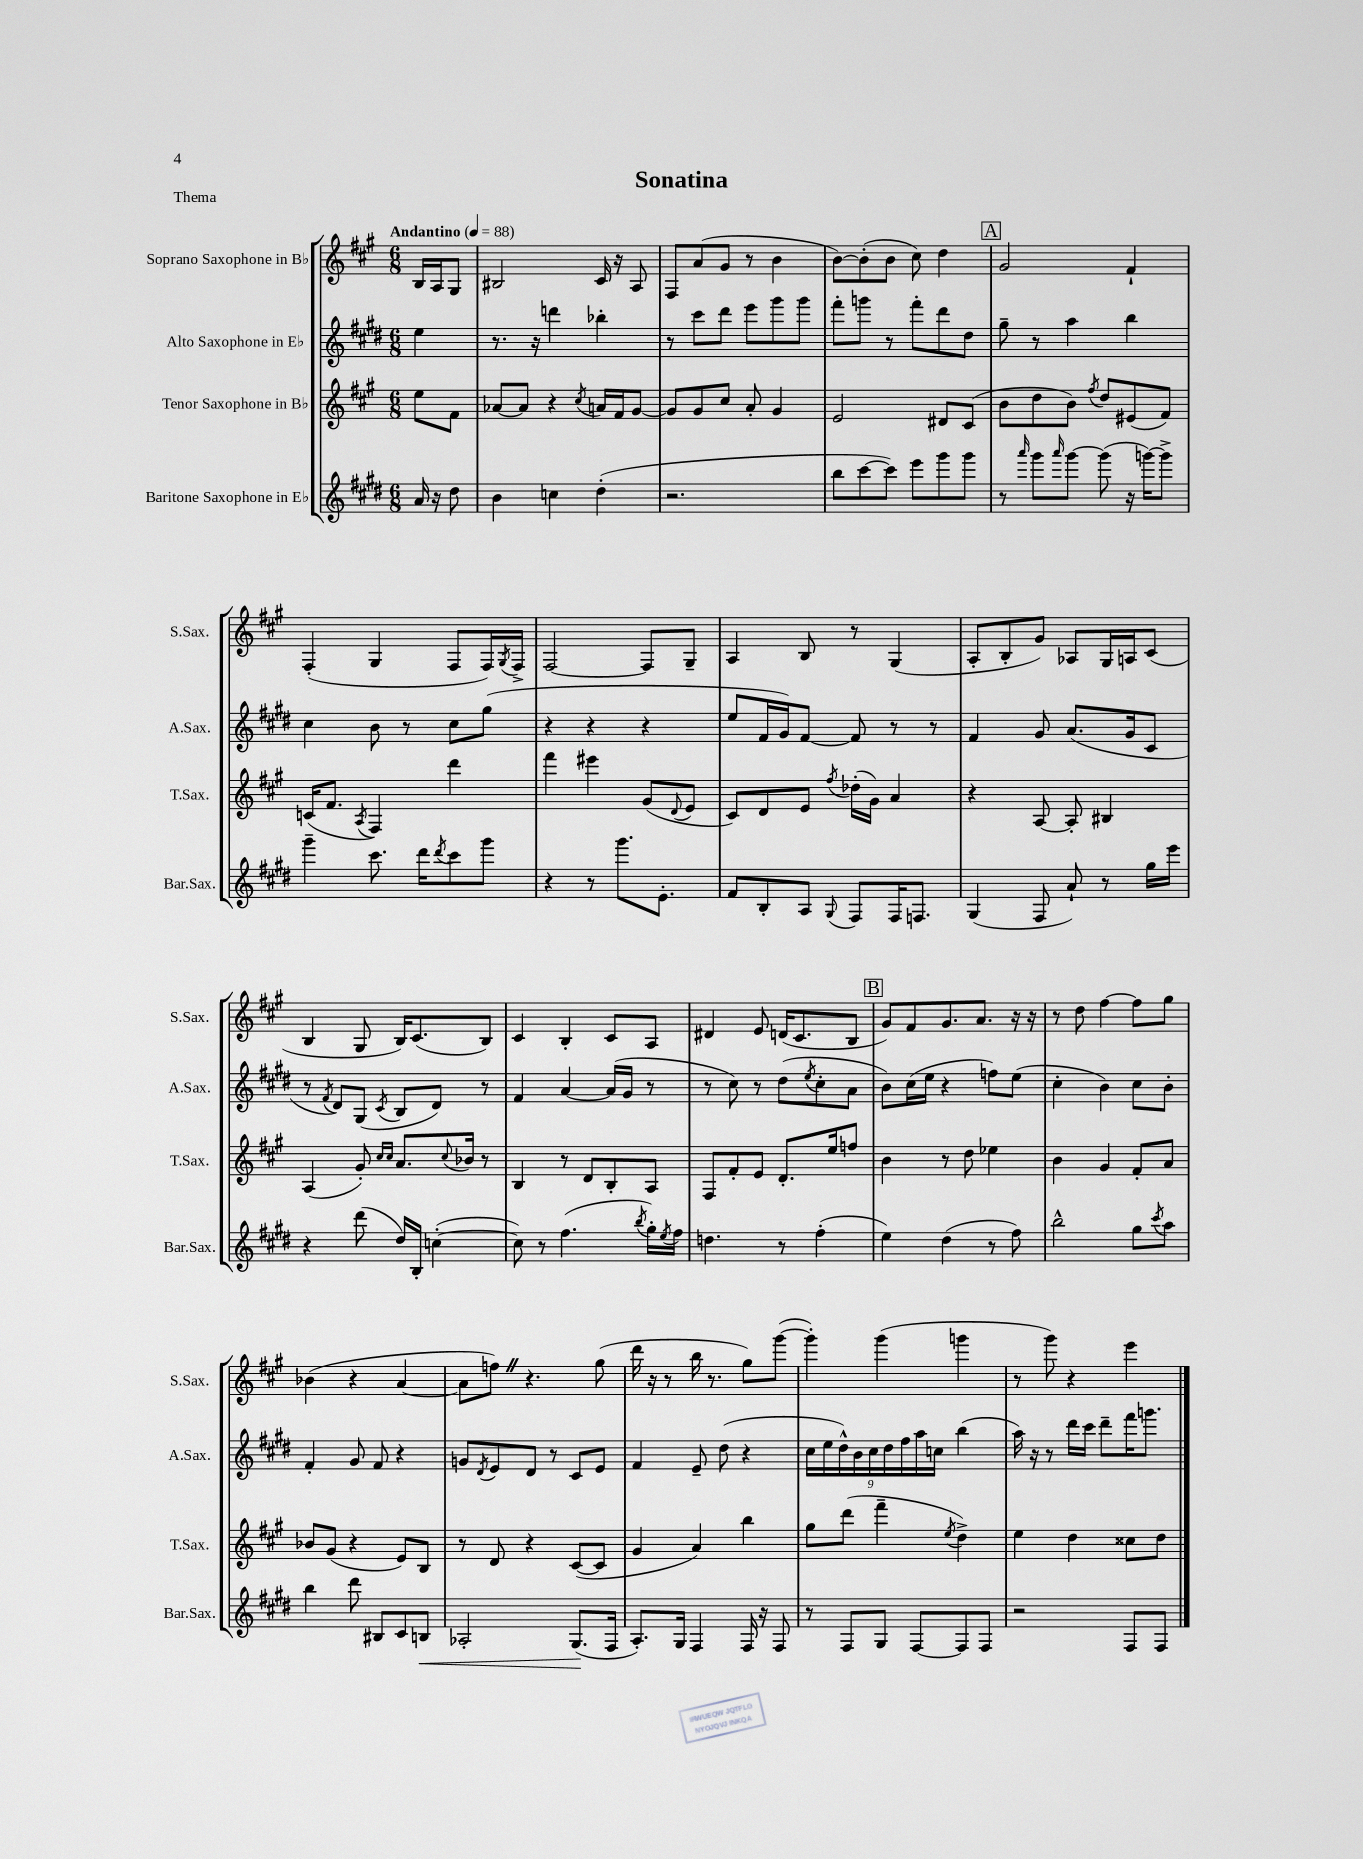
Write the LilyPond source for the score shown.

\header { title = "Sonatina" piece = "Thema" }
<<
\new StaffGroup <<
\new Staff = "s0" \with { instrumentName = "Soprano Saxophone in Bb" shortInstrumentName = "S.Sax." } {
    \clef treble \key a \major \numericTimeSignature \time 6/8 \partial 4 \tempo "Andantino" 4 = 88
    b16 a16 gis8 |
    bis2 cis'16 r16 a8 |
    fis8 a'8( gis'8 r8 b'4 |
    b'8~) b'8-.( b'8 cis''8) d''4 |
    \mark \markup { \box "A" } gis'2 fis'4-! |
    fis4-.( gis4 fis8 fis16) \acciaccatura { gis8 } fis16-> |
    fis2~ fis8 gis8-- |
    a4 b8 r8 gis4( |
    a8-. b8-. gis'8) aes8 gis16 a16 cis'8( |
    b4 gis8 b16) cis'8.( b8) |
    cis'4 b4-. cis'8 a8 |
    dis'4 e'8 d'16( cis'8. b8 |
    \mark \markup { \box "B" } gis'8) fis'8 gis'8. a'8. r16 r16 |
    r8 d''8 fis''4~ fis''8 gis''8 |
    bes'4( r4 a'4~ |
    a'8 f''8) \once \override BreathingSign.text = \markup { \musicglyph "scripts.caesura.straight" } \breathe r4. gis''8( |
    d'''16 r16 r8 b''16 r8. gis''8) gis'''8~( |
    gis'''4-.) gis'''4( g'''4 |
    r8 gis'''8) r4 e'''4 \bar "|." |
}
\new Staff = "s1" \with { instrumentName = "Alto Saxophone in Eb" shortInstrumentName = "A.Sax." } {
    \clef treble \key e \major \numericTimeSignature \time 6/8 \partial 4
    e''4 |
    r8. r16 d'''4 bes''4-. |
    r8 cis'''8 dis'''8 e'''8 gis'''8 gis'''8 |
    fis'''8-. g'''8 r8 fis'''8-. dis'''8 dis''8 |
    \mark \markup { \box "A" } gis''8-- r8 a''4 b''4 |
    cis''4 b'8 r8 cis''8 gis''8( |
    r4 r4 r4 |
    e''8 fis'16 gis'16) fis'8~ fis'8 r8 r8 |
    fis'4 gis'8 a'8.( gis'16 cis'8 |
    r8 \acciaccatura { fis'8 } dis'8) gis8( \acciaccatura { cis'8 } b8 dis'8) r8 |
    fis'4 a'4~ a'16( gis'16 r8 |
    r8 cis''8) r8 dis''8( \acciaccatura { e''8 } cis''8-. a'8 |
    \mark \markup { \box "B" } b'8) cis''16( e''16 r4 f''8) e''8( |
    cis''4-. b'4) cis''8 b'8-. |
    fis'4-. gis'8 fis'8 r4 |
    g'8 \acciaccatura { dis'8 } e'8 dis'8 r8 cis'8 e'8 |
    fis'4 e'8-- dis''8( r4 |
    \tuplet 9/8 { cis''16 e''16 dis''16-^) b'16 cis''16 dis''16 fis''16 a''16 c''16 } b''4( |
    a''16) r16 r8 dis'''16 cis'''16 dis'''8-- fis'''16 g'''8. \bar "|." |
}
\new Staff = "s2" \with { instrumentName = "Tenor Saxophone in Bb" shortInstrumentName = "T.Sax." } {
    \clef treble \key a \major \numericTimeSignature \time 6/8 \partial 4
    e''8 fis'8 |
    aes'8~ aes'8 r4 \acciaccatura { cis''8 } a'16 fis'16 gis'8~ |
    gis'8 gis'8 cis''8 a'8-. gis'4 |
    e'2 dis'8 cis'8( |
    \mark \markup { \box "A" } b'8 d''8 b'8) \acciaccatura { fis''8 } d''8 eis'8( fis'8) |
    c'16( fis'8. \acciaccatura { a8 } fis4) d'''4 |
    fis'''4 eis'''4 gis'8( \appoggiatura { d'8 } e'8 |
    cis'8) d'8 e'8 \acciaccatura { fis''8 } des''16-.( gis'16) a'4 |
    r4 a8~ a8-. bis4 |
    a4( gis'8-.) \grace { cis''16 cis''16 } a'8. \appoggiatura { cis''8 } bes'16 r8 |
    b4 r8 d'8 b8-. a8 |
    fis8 fis'8-. e'8 d'8.-. e''16 f''8 |
    \mark \markup { \box "B" } b'4 r8 d''8 ees''4 |
    b'4 gis'4 fis'8-. a'8 |
    bes'8 gis'8( r4 e'8) b8 |
    r8 d'8 r4 cis'8~( cis'8 |
    gis'4 a'4) b''4 |
    gis''8 d'''8( fis'''4-- \acciaccatura { e''8 } d''4->) |
    e''4 d''4 cisis''8 d''8 \bar "|." |
}
\new Staff = "s3" \with { instrumentName = "Baritone Saxophone in Eb" shortInstrumentName = "Bar.Sax." } {
    \clef treble \key e \major \numericTimeSignature \time 6/8 \partial 4
    a'16 r16 dis''8 |
    b'4 c''4 dis''4-.( |
    r2. |
    b''8 cis'''8~ cis'''8) e'''8 gis'''8 gis'''8 |
    \mark \markup { \box "A" } r8 \grace { a'''16 } gis'''8 \grace { a'''16 } gis'''8~ gis'''8( r16 g'''16~) g'''8-> |
    gis'''4-- cis'''8. dis'''16 \acciaccatura { dis'''8 } cis'''8 gis'''8 |
    r4 r8 gis'''8. e'8.-. |
    fis'8 b8-. a8 \appoggiatura { gis8 } fis8 fis16 f8. |
    gis4( fis8 a'8-!) r8 gis''16 e'''16 |
    r4 dis'''8( dis''16) b16-. c''4~-.( |
    c''8) r8 fis''4.( \acciaccatura { b''8 } gis''16-.) \acciaccatura { e''8 } fis''16 |
    d''4. r8 fis''4-.( |
    \mark \markup { \box "B" } e''4) dis''4( r8 fis''8) |
    b''2-^ gis''8 \acciaccatura { cis'''8 } a''8 |
    b''4 dis'''8 bis8 cis'8 b8\< |
    aes2-. gis8.\!( fis16 |
    a8.-.) gis16 fis4 fis16 r16 fis8 |
    r8 fis8 gis8 fis8~ fis8 fis8 |
    r2 fis8 fis8 \bar "|." |
}
>>
>>
\layout { \context { \Score \remove "Bar_number_engraver" } }
